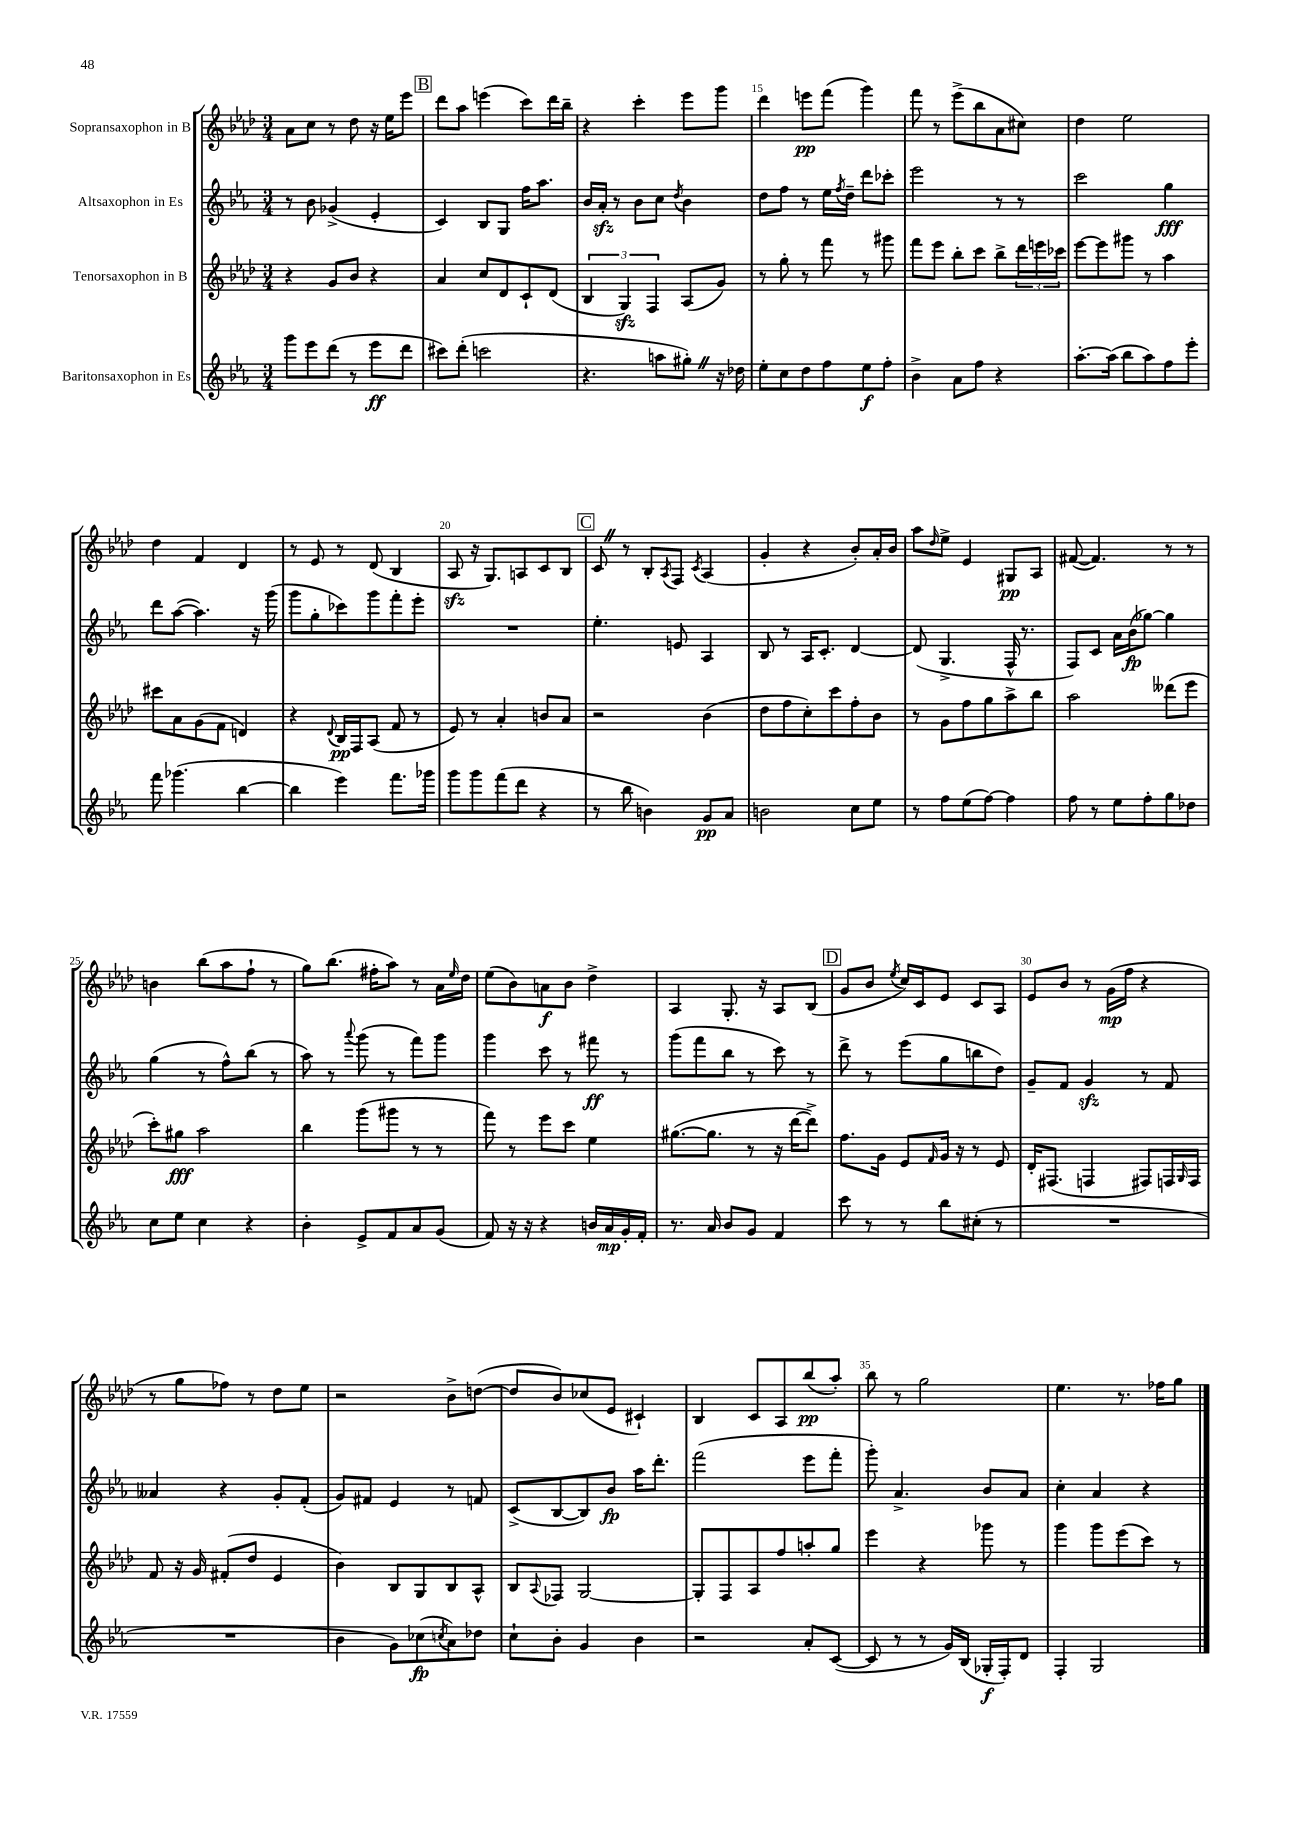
<<
\new StaffGroup <<
\new Staff = "s0" \with { instrumentName = "Sopransaxophon in B" } {
    \clef treble \key aes \major \numericTimeSignature \time 3/4
    aes'8 c''8 r8 des''8 r16 ees''16 ees'''8 |
    \mark \markup { \box "B" } des'''8 aes''8 e'''4( c'''8) des'''16 bes''16-- |
    r4 c'''4-. ees'''8 g'''8 |
    des'''4 e'''8\pp f'''8( g'''4) |
    f'''8 r8 ees'''8->( bes''8 aes'8 cis''8) |
    des''4 ees''2 |
    des''4 f'4 des'4 |
    r8 ees'8 r8 des'8( bes4 |
    aes8\sfz r16 g8.) a8 c'8 bes8 |
    \mark \markup { \box "C" } c'8 \once \override BreathingSign.text = \markup { \musicglyph "scripts.caesura.straight" } \breathe r8 bes8-. \acciaccatura { aes8 } f8 \acciaccatura { c'8 } aes4( |
    g'4-. r4 bes'8-.) aes'16-. bes'16 |
    aes''8 \grace { des''16 } ees''8-> ees'4 gis8\pp aes8 |
    fis'8~( fis'4.) r8 r8 |
    b'4 bes''8( aes''8 f''8-! r8 |
    g''8) bes''8.( fis''16-. aes''8) r8 aes'16 \grace { ees''16 } des''16 |
    ees''8( bes'8) a'8\f bes'8 des''4-> |
    aes4 g8.-. r16 aes8 bes8( |
    \mark \markup { \box "D" } g'8 bes'8 \acciaccatura { ees''8 } c''16) c'16 ees'8 c'8 aes8 |
    ees'8 bes'8 r8 g'16\mp( f''16 r4 |
    r8 g''8 fes''8) r8 des''8 ees''8 |
    r2 bes'8-> d''8~( |
    d''8 bes'8) ces''8( ees'8 cis'4-!) |
    bes4 c'8 aes8 bes''8\pp( aes''8-.) |
    bes''8 r8 g''2 |
    ees''4. r8. fes''16 g''8 \bar "|." |
}
\new Staff = "s1" \with { instrumentName = "Altsaxophon in Es" } {
    \clef treble \key ees \major \numericTimeSignature \time 3/4
    r8 bes'8 ges'4->( ees'4-. |
    \mark \markup { \box "B" } c'4) bes8 g8 f''16 aes''8. |
    bes'16 aes'16-.\sfz r8 bes'8 c''8 \acciaccatura { d''8 } bes'4 |
    d''8 f''8 r8 ees''16 \acciaccatura { f''8 } d''16-- d'''8 ces'''8-. |
    ees'''2 r8 r8 |
    c'''2 g''4\fff |
    d'''8 aes''8~( aes''4.) r16 g'''16( |
    g'''8 g''8-. ces'''8) g'''8 f'''8-. ees'''8-. |
    R2. |
    \mark \markup { \box "C" } ees''4.-. e'8 aes4 |
    bes8 r8 aes16 c'8.-. d'4~ |
    d'8( g4.-> f16-^ r8. |
    f8) c'8 aes'16 bes'16\fp( ges''8~) ges''4 |
    g''4( r8 f''8-^) bes''8( r8 |
    aes''8) r8 \appoggiatura { aes'''8 } g'''8( r8 f'''8) g'''8 |
    g'''4 c'''8 r8 fis'''8\ff r8 |
    g'''8( f'''8 bes''8 r8 c'''8) r8 |
    \mark \markup { \box "D" } d'''8-> r8 ees'''8( g''8 b''8 d''8) |
    g'8-- f'8 g'4\sfz r8 f'8 |
    aeses'4 r4 g'8-. f'8-.( |
    g'8) fis'8 ees'4 r8 f'8 |
    c'8->( bes8~ bes8) bes'8\fp aes''16 d'''8.-. |
    f'''2( ees'''8 f'''8-. |
    g'''8-.) aes'4.-> bes'8 aes'8 |
    c''4-. aes'4 r4 \bar "|." |
}
\new Staff = "s2" \with { instrumentName = "Tenorsaxophon in B" } {
    \clef treble \key aes \major \numericTimeSignature \time 3/4
    r4 g'8 bes'8 r4 |
    \mark \markup { \box "B" } aes'4 c''8 des'8 c'8-! des'8( |
    \tuplet 3/2 { bes4 g4\sfz) f4 } aes8( g'8) |
    r8 g''8-. r8 f'''8 r8 gis'''8 |
    f'''8 ees'''8 bes''8-. c'''8 bes''8-> \tuplet 3/2 { des'''16 e'''16 ces'''16 } |
    ees'''8~ ees'''8 gis'''8 r8 aes''4 |
    cis'''8 aes'8 g'8( f'8 d'4) |
    r4 \appoggiatura { des'8 } bes16\pp f16 aes8( f'8 r8 |
    ees'8) r8 aes'4-. b'8 aes'8 |
    \mark \markup { \box "C" } r2 bes'4( |
    des''8 f''8 c''8-.) c'''8 f''8-. bes'8 |
    r8 g'8 f''8 g''8 aes''8-> bes''8 |
    aes''2 deses'''8( ees'''8 |
    c'''8-.) gis''8\fff aes''2 |
    bes''4 g'''8( gis'''8 r8 r8 |
    f'''8) r8 ees'''8 c'''8 ees''4 |
    gis''8.~( gis''8. r8 r16 des'''16~ des'''8->) |
    \mark \markup { \box "D" } f''8. g'16 ees'8 \grace { f'16 } g'16 r16 r8 ees'8 |
    des'16-. fis8.( f4 fis8) f16 \grace { g16 } f16 |
    f'8 r16 g'16 fis'8-.( des''8 ees'4 |
    bes'4) bes8 g8 bes8 aes8-^ |
    bes8 \appoggiatura { aes8 } fes8 g2~ |
    g8-. f8 aes8 f''8 a''8-. g''8 |
    ees'''4 r4 ges'''8 r8 |
    g'''4 g'''8 ees'''8( c'''8) r8 \bar "|." |
}
\new Staff = "s3" \with { instrumentName = "Baritonsaxophon in Es" } {
    \clef treble \key ees \major \numericTimeSignature \time 3/4
    g'''8 ees'''8 d'''8( r8 ees'''8\ff d'''8 |
    \mark \markup { \box "B" } cis'''8) d'''8-.( c'''2 |
    r4. a''8 gis''8-.) \once \override BreathingSign.text = \markup { \musicglyph "scripts.caesura.straight" } \breathe r16 des''16 |
    ees''8-. c''8 d''8 f''8 ees''8\f f''8-. |
    bes'4-> aes'8 f''8 r4 |
    aes''8.~-. aes''16( bes''8 aes''8) f''8 ees'''8-. |
    f'''8 ges'''4.( bes''4~ |
    bes''4 ees'''4) f'''8. ges'''16 |
    g'''8 g'''8 f'''8( d'''8 r4 |
    \mark \markup { \box "C" } r8 bes''8 b'4) g'8\pp aes'8 |
    b'2 c''8 ees''8 |
    r8 f''8 ees''8( f''8~) f''4 |
    f''8 r8 ees''8 f''8-. g''8 des''8 |
    c''8 ees''8 c''4 r4 |
    bes'4-. ees'8-> f'8 aes'8 g'8( |
    f'8) r16 r16 r4 b'16 aes'16\mp g'16-. f'16-. |
    r8. aes'16 bes'8 g'8 f'4 |
    \mark \markup { \box "D" } c'''8 r8 r8 bes''8 cis''8-.( r8 |
    R2. |
    R2. |
    bes'4 g'8) ces''8\fp( \acciaccatura { c''8 } aes'8) des''8 |
    c''8-! bes'8-. g'4 bes'4 |
    r2 aes'8-. c'8~( |
    c'8 r8 r8 g'16) bes16( ges16-.\f f16-.) d'8 |
    f4-. g2 \bar "|." |
}
>>
>>
\layout { \context { \Score currentBarNumber = #12 \override BarNumber.break-visibility = ##(#f #t #t) barNumberVisibility = #(every-nth-bar-number-visible 5) } }
